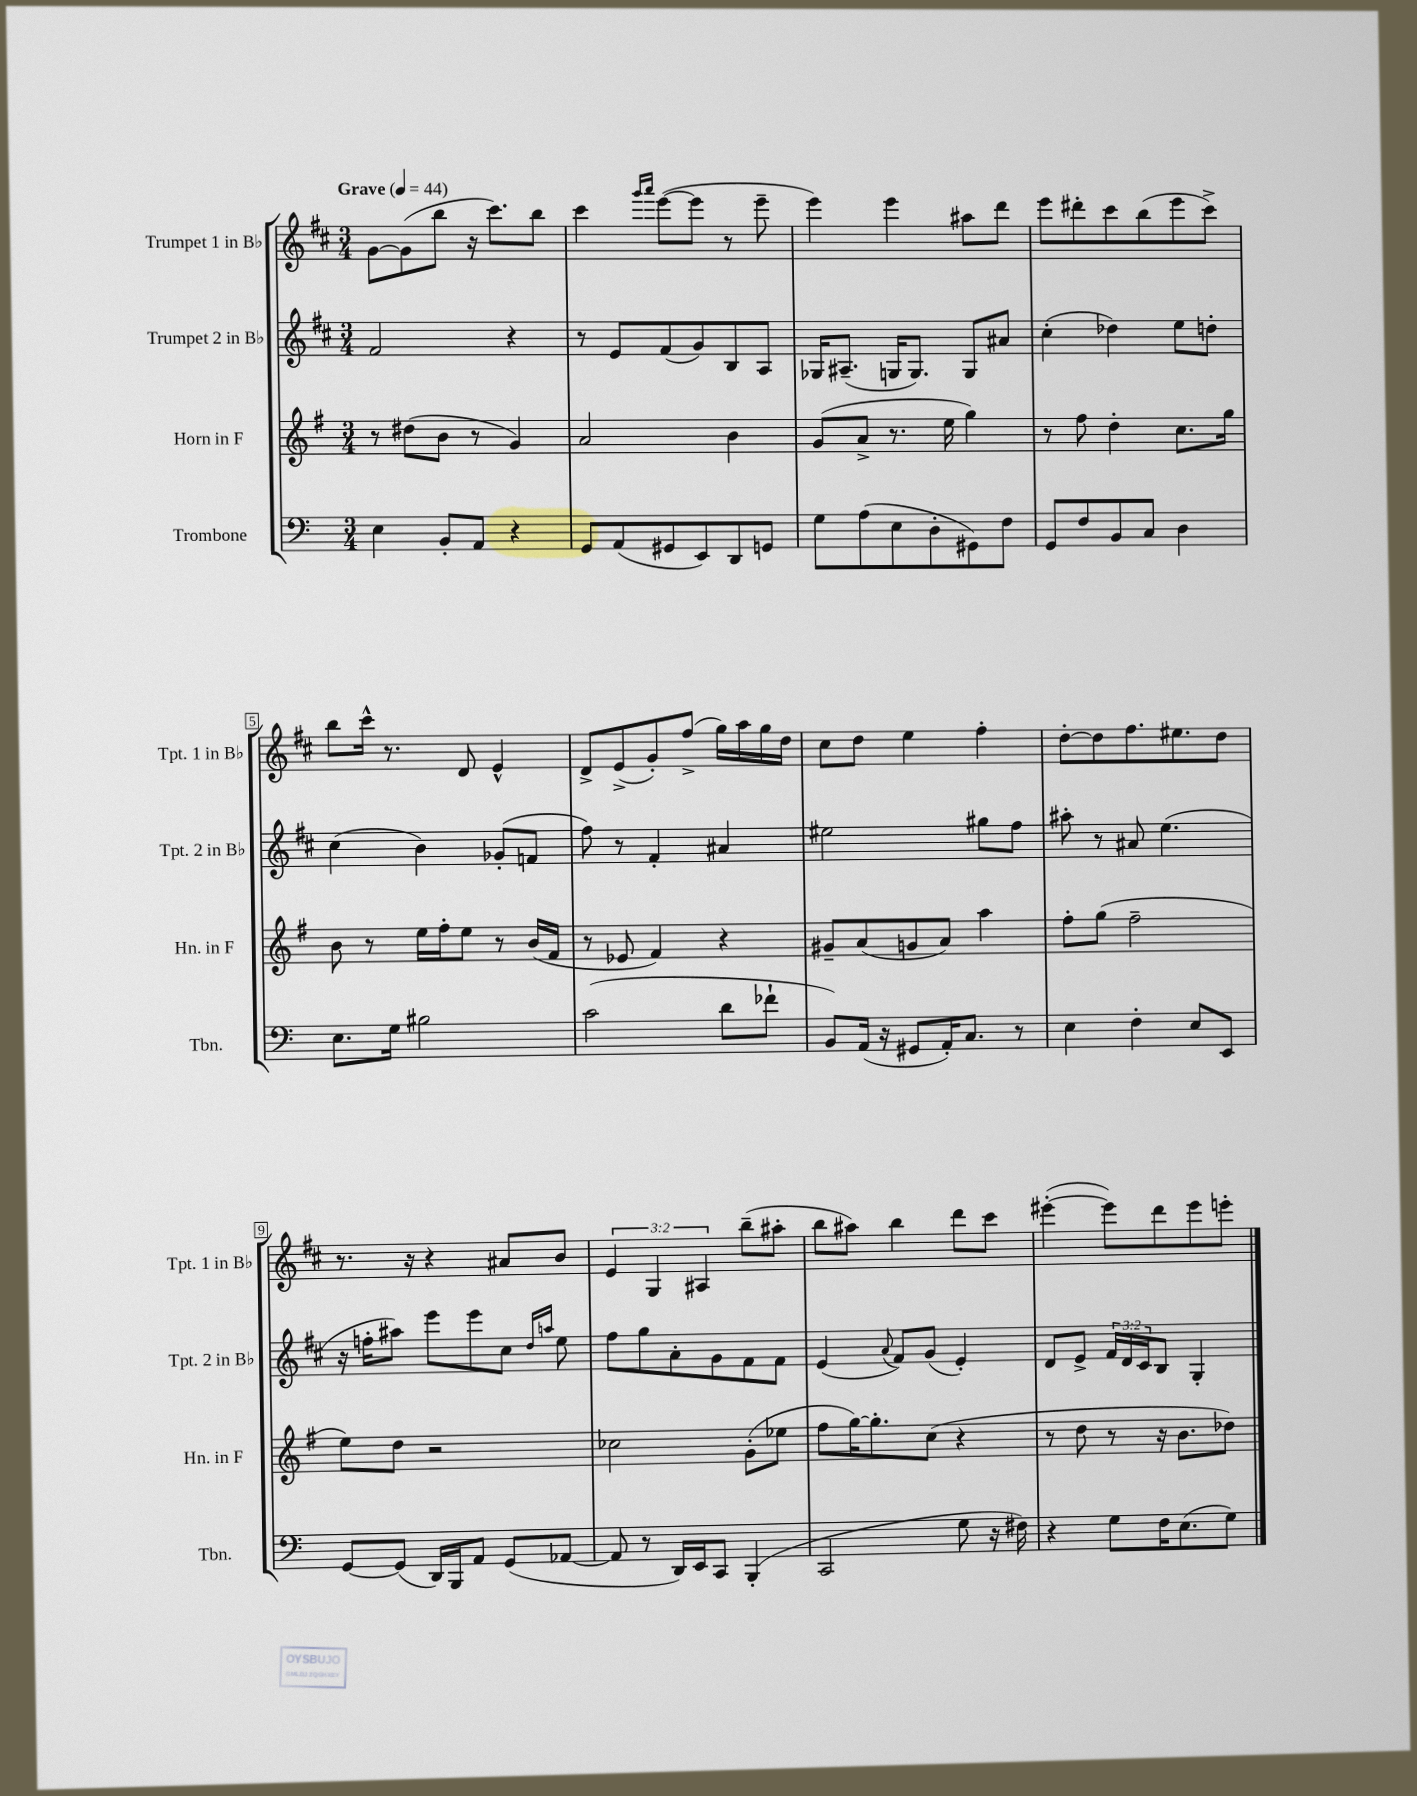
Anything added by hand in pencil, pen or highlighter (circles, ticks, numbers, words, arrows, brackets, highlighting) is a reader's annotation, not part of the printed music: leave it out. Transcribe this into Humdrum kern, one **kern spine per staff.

**kern	**kern	**kern	**kern
*staff4	*staff3	*staff2	*staff1
*clefF4	*clefG2	*clefG2	*clefG2
*k[]	*k[f#]	*k[f#c#]	*k[f#c#]
*M3/4	*M3/4	*M3/4	*M3/4
*MM44	*MM44	*MM44	*MM44
4E	8r	2f#	[8g
.	(8dd#	.	(8g]
8BB'	8b	.	8bb
8AA	8r	.	16r
.	.	.	8.ccc#)
4r	4g)	4r	.
.	.	.	8bb
=	=	=	=
8GG	2a	8r	4ccc#
(8AA	.	8e	.
.	.	.	16qqggg
.	.	.	16qqaaa
8GG#	.	(8f#	([8eee
8EE)	.	8g)	8eee]
8DD	4b	8B	8r
8GG	.	8A	8eee~
=	=	=	=
8G	(8g	16G-	4eee)
.	.	(8.A#~	.
(8A	8a^	.	.
8E	8.r	16G	4eee
.	.	8.G)	.
8D'	.	.	.
.	16ee	.	.
8GG#)	4gg)	8G	8aa#
8F	.	8a#	8ddd
=	=	=	=
8GG	8r	(4cc#'	8eee
8F	8ff#	.	8ddd#'
8BB	4dd'	4dd-)	8ccc#
8C	.	.	(8bb
4D	8.cc	8ee	8eee
.	.	8dd'	8ccc#^)
.	16gg	.	.
=	=	=	=
8.E	8b	(4cc#	8bb
.	8r	.	16ccc#^^
16G	.	.	8.r
2B#	16ee	4b)	.
.	16ff#'	.	.
.	8ee	.	8d
.	8r	(8g-'	4e^^
.	(16b	8f	.
.	16f#	.	.
=	=	=	=
(2c	8r	8ff#)	8d^
.	8e-	8r	(8e^
.	4f#)	4f#'	8g')
.	.	.	(8ff#^
8d	4r	4a#	16gg)
.	.	.	16aa
8f-`	.	.	16gg
.	.	.	16dd
=	=	=	=
8BB)	8g#~	2ee#	8cc#
(16AA	(8a	.	8dd
16r	.	.	.
8GG#	8g	.	4ee
16AA')	8a)	.	.
8.C	.	.	.
.	4aa	8gg#	4ff#'
8r	.	8ff#	.
=	=	=	=
4E	8ff#'	8aa#'	[8dd'
.	(8gg	8r	8dd]
4F'	2ff#~	8a#	8.ff#
.	.	(4.ee	.
.	.	.	8.ee#
8E	.	.	.
8EE	.	.	8dd
=	=	=	=
[8GG	8ee)	16r	8.r
.	.	16ff'	.
(8GG]	8dd	8aa#)	.
.	.	.	16r
16DD)	2r	8eee	4r
16BBB	.	.	.
8AA	.	8eee	.
(8GG	.	8cc#	8a#
.	.	16qqdd	.
.	.	16qqaa	.
[8AA-	.	8ee	8b
=	=	=	=
8AA-]	2cc-	8ff#	6e
8r	.	8gg	.
.	.	.	6G
16DD)	.	8a'	.
16EE	.	.	.
.	.	.	6A#
8CC	.	8g	.
(4BBB'	(8g'	8f#	(8bb~
.	8ee-	8f#	8aa#'
=	=	=	=
2CC	8ff#	(4e	8bb
.	[16gg)	.	8aa#)
.	8.gg']	.	.
.	.	8qqa	.
.	.	8f#)	4bb
.	(8cc	(8g	.
8G	4r	4e')	8ddd
16r	.	.	8ccc#
16F#)	.	.	.
=	=	=	=
4r	8r	8d	([4eee#'
.	8dd	8e^	.
8G	8r	24f#	8eee#])
.	.	24d	.
.	.	24c#	.
16F	16r	8B	8ddd
(8.E	8.b	.	.
.	.	4G'	8eee#
8G)	8dd-)	.	8eee'
==	==	==	==
*-	*-	*-	*-
